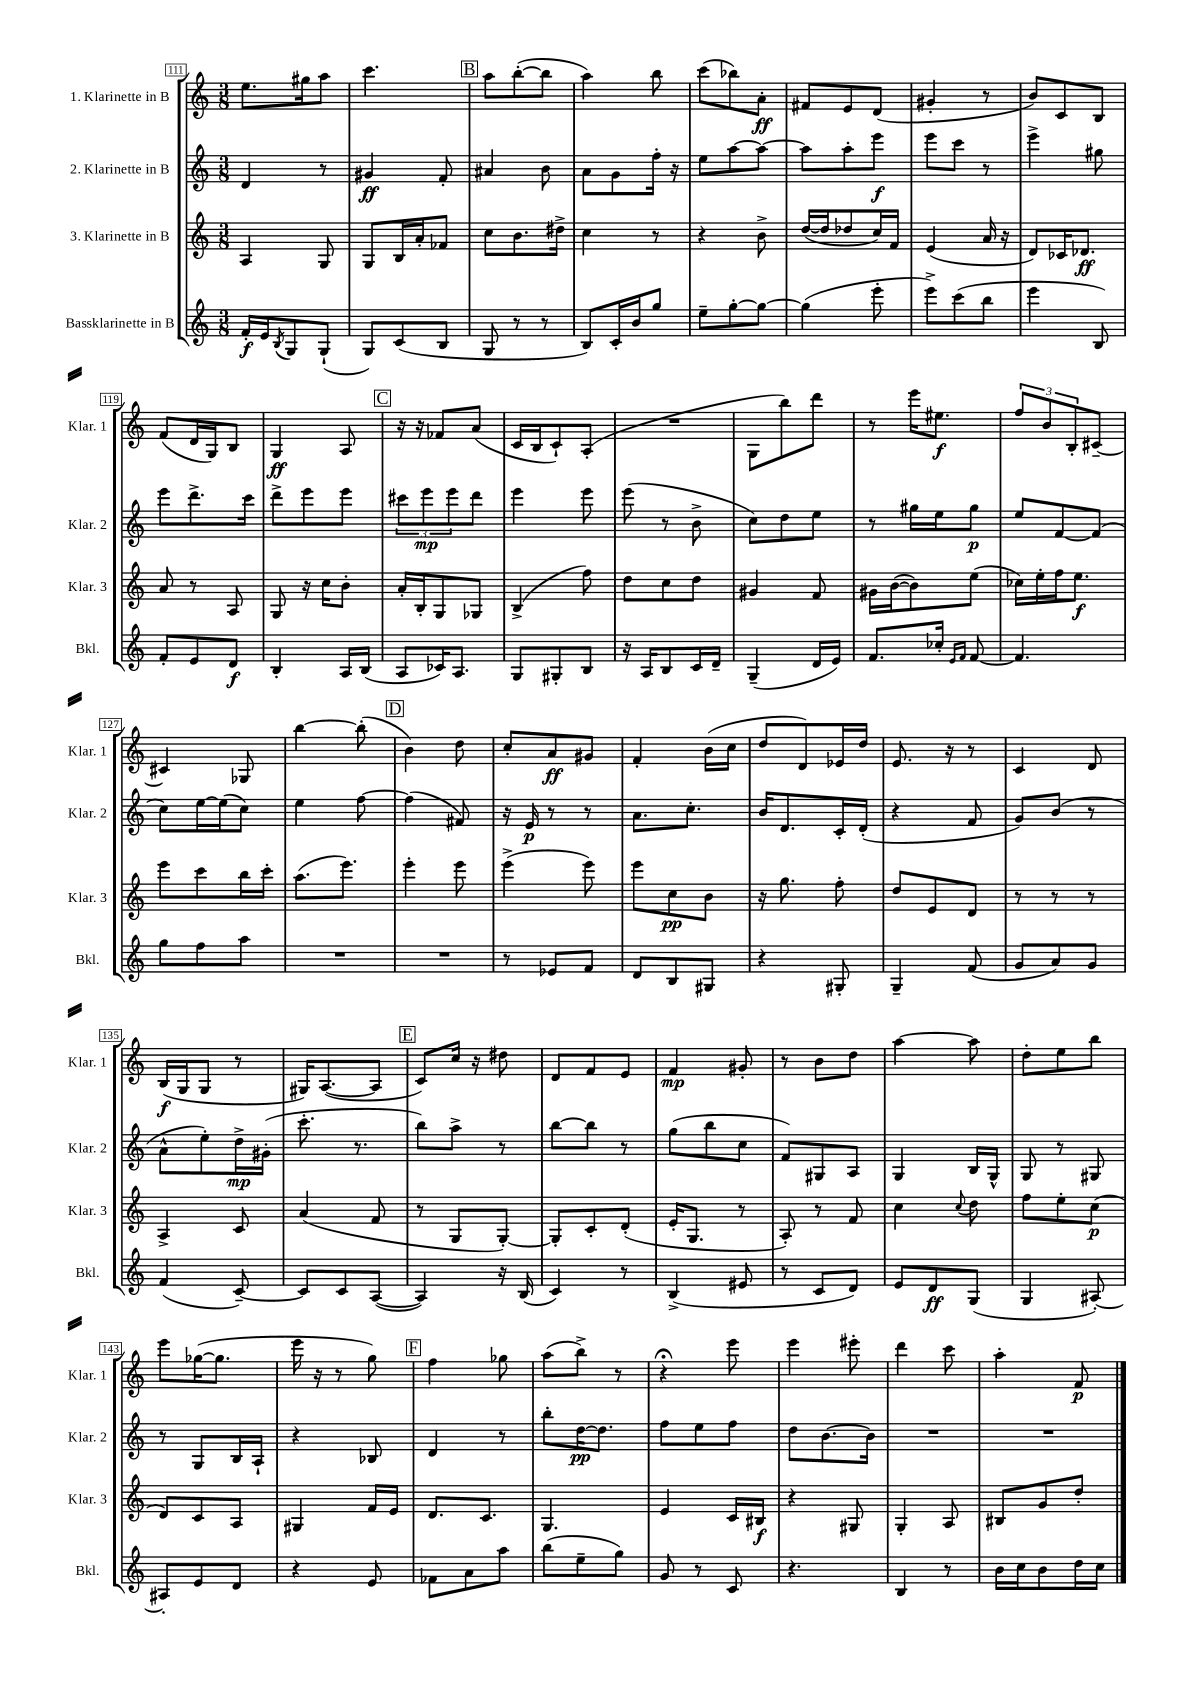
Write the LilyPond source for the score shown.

<<
\new StaffGroup <<
\new Staff = "s0" \with { instrumentName = "1. Klarinette in B" shortInstrumentName = "Klar. 1" } {
    \clef treble \key c \major \numericTimeSignature \time 3/8
    e''8. gis''16 a''8 |
    c'''4. |
    \mark \markup { \box "B" } a''8 b''8~-.( b''8 |
    a''4) b''8 |
    c'''8( bes''8) a'8-.\ff |
    fis'8 e'8 d'8( |
    gis'4-. r8 |
    b'8) c'8 b8 |
    f'8( d'16 g16) b8 |
    g4\ff a8 |
    \mark \markup { \box "C" } r16 r16 fes'8 a'8( |
    c'16 b16 c'8-!) a8-.( |
    R4. |
    g8 b''8) d'''8 |
    r8 e'''16 eis''8.\f |
    \tuplet 3/2 { f''8 b'8 b8-. } cis'8~-- |
    cis'4 ges8 |
    b''4~ b''8-.( |
    \mark \markup { \box "D" } b'4) d''8 |
    c''8-. a'8\ff gis'8 |
    f'4-. b'16( c''16 |
    d''8 d'8) ees'16 d''16 |
    e'8. r16 r8 |
    c'4 d'8 |
    b16\f( g16 g8 r8 |
    gis16) a8.~( a8 |
    \mark \markup { \box "E" } c'8) c''16 r16 dis''8 |
    d'8 f'8 e'8 |
    f'4\mp gis'8-. |
    r8 b'8 d''8 |
    a''4~ a''8 |
    d''8-. e''8 b''8 |
    e'''8 ges''16~( ges''8. |
    e'''16 r16 r8 g''8) |
    \mark \markup { \box "F" } f''4 ges''8 |
    a''8( b''8->) r8 |
    r4\fermata e'''8 |
    e'''4 eis'''8-. |
    d'''4 c'''8 |
    a''4-. f'8\p \bar "|." |
}
\new Staff = "s1" \with { instrumentName = "2. Klarinette in B" shortInstrumentName = "Klar. 2" } {
    \clef treble \key c \major \numericTimeSignature \time 3/8
    d'4 r8 |
    gis'4\ff f'8-. |
    \mark \markup { \box "B" } ais'4 b'8 |
    a'8 g'8 f''16-. r16 |
    e''8 a''8~ a''8~ |
    a''8 a''8-. e'''8\f |
    e'''8 c'''8 r8 |
    e'''4-> gis''8 |
    e'''8 d'''8.-> c'''16 |
    d'''8-> e'''8 e'''8 |
    \mark \markup { \box "C" } \tuplet 3/2 { cis'''8 e'''8\mp e'''8 } d'''8 |
    e'''4 e'''8 |
    e'''8( r8 b'8-> |
    c''8) d''8 e''8 |
    r8 gis''16 e''16 gis''8\p |
    e''8 f'8~ f'8( |
    c''8) e''16~ e''16( c''8) |
    e''4 f''8~ |
    \mark \markup { \box "D" } f''4( fis'8) |
    r16 e'16\p r8 r8 |
    a'8. c''8.-. |
    b'16 d'8. c'16-. d'16-.( |
    r4 f'8 |
    g'8) b'8( r8 |
    a'8-^ e''8-.) d''16->\mp gis'16-.( |
    c'''8.-. r8. |
    \mark \markup { \box "E" } b''8) a''8-> r8 |
    b''8~ b''8 r8 |
    g''8( b''8 c''8 |
    f'8) gis8 a8 |
    g4 b16 g16-^ |
    g8 r8 gis8 |
    r8 g8 b16 a16-! |
    r4 bes8 |
    \mark \markup { \box "F" } d'4 r8 |
    b''8-. d''16~\pp d''8. |
    f''8 e''8 f''8 |
    d''8 b'8.~ b'16 |
    R4. |
    R4. \bar "|." |
}
\new Staff = "s2" \with { instrumentName = "3. Klarinette in B" shortInstrumentName = "Klar. 3" } {
    \clef treble \key c \major \numericTimeSignature \time 3/8
    a4 g8 |
    g8 b16 a'16-. fes'8 |
    \mark \markup { \box "B" } c''8 b'8. dis''16-> |
    c''4 r8 |
    r4 b'8-> |
    d''16~( d''16 des''8 c''16) f'16 |
    e'4( a'16 r16 |
    d'8) ces'16 des'8.\ff |
    a'8 r8 a8 |
    g8 r16 c''16 b'8-. |
    \mark \markup { \box "C" } a'16-. b16-. g8 ges8 |
    b4->( f''8) |
    d''8 c''8 d''8 |
    gis'4 f'8 |
    gis'16 b'16~( b'8) e''8( |
    ces''16) e''16-. f''16 e''8.\f |
    e'''8 c'''8 b''16 c'''16-. |
    a''8.( e'''8.) |
    \mark \markup { \box "D" } e'''4-. e'''8 |
    e'''4->( e'''8) |
    e'''8 c''8\pp b'8 |
    r16 g''8. f''8-. |
    d''8 e'8 d'8 |
    r8 r8 r8 |
    a4-> c'8 |
    a'4( f'8 |
    \mark \markup { \box "E" } r8 g8 g8~-.) |
    g8-. c'8-. d'8-.( |
    e'16-. g8. r8 |
    a8-.) r8 f'8 |
    c''4 \appoggiatura { c''8 } d''8 |
    f''8 e''8-. c''8\p( |
    d'8) c'8 a8 |
    gis4 f'16 e'16 |
    \mark \markup { \box "F" } d'8. c'8. |
    g4. |
    e'4 c'16 bis16\f |
    r4 gis8 |
    g4-. a8 |
    bis8 g'8 d''8-. \bar "|." |
}
\new Staff = "s3" \with { instrumentName = "Bassklarinette in B" shortInstrumentName = "Bkl." } {
    \clef treble \key c \major \numericTimeSignature \time 3/8
    f'16-.\f e'16 \acciaccatura { b8 } g8 g8-!( |
    g8) c'8( b8 |
    \mark \markup { \box "B" } g8 r8 r8 |
    b8) c'16-. b'16 g''8 |
    e''8-- g''8~-. g''8~ |
    g''4( e'''8-. |
    e'''8->) c'''8( b''8 |
    e'''4 b8) |
    f'8-. e'8 d'8\f |
    b4-. a16 b16( |
    \mark \markup { \box "C" } a8 ces'16) a8. |
    g8 gis8-. b8 |
    r16 a16 b8 c'16 d'16-- |
    g4--( d'16 e'16) |
    f'8. ces''16-. \grace { e'16 f'16 } f'8~ |
    f'4. |
    g''8 f''8 a''8 |
    R4. |
    \mark \markup { \box "D" } R4. |
    r8 ees'8 f'8 |
    d'8 b8 gis8 |
    r4 gis8-. |
    g4-- f'8( |
    g'8 a'8) g'8 |
    f'4( c'8~--) |
    c'8 c'8 a8~( |
    \mark \markup { \box "E" } a4) r16 b16( |
    c'4) r8 |
    b4->( eis'8 |
    r8 c'8 d'8) |
    e'8 d'8\ff g8( |
    g4 ais8~-.) |
    ais8-. e'8 d'8 |
    r4 e'8 |
    \mark \markup { \box "F" } fes'8 a'8 a''8 |
    b''8( e''8-- g''8) |
    g'8 r8 c'8 |
    r4. |
    b4 r8 |
    b'16 c''16 b'8 d''16 c''16 \bar "|." |
}
>>
>>
\layout { \context { \Score currentBarNumber = #111 \override BarNumber.stencil = #(make-stencil-boxer 0.1 0.3 ly:text-interface::print) } }
